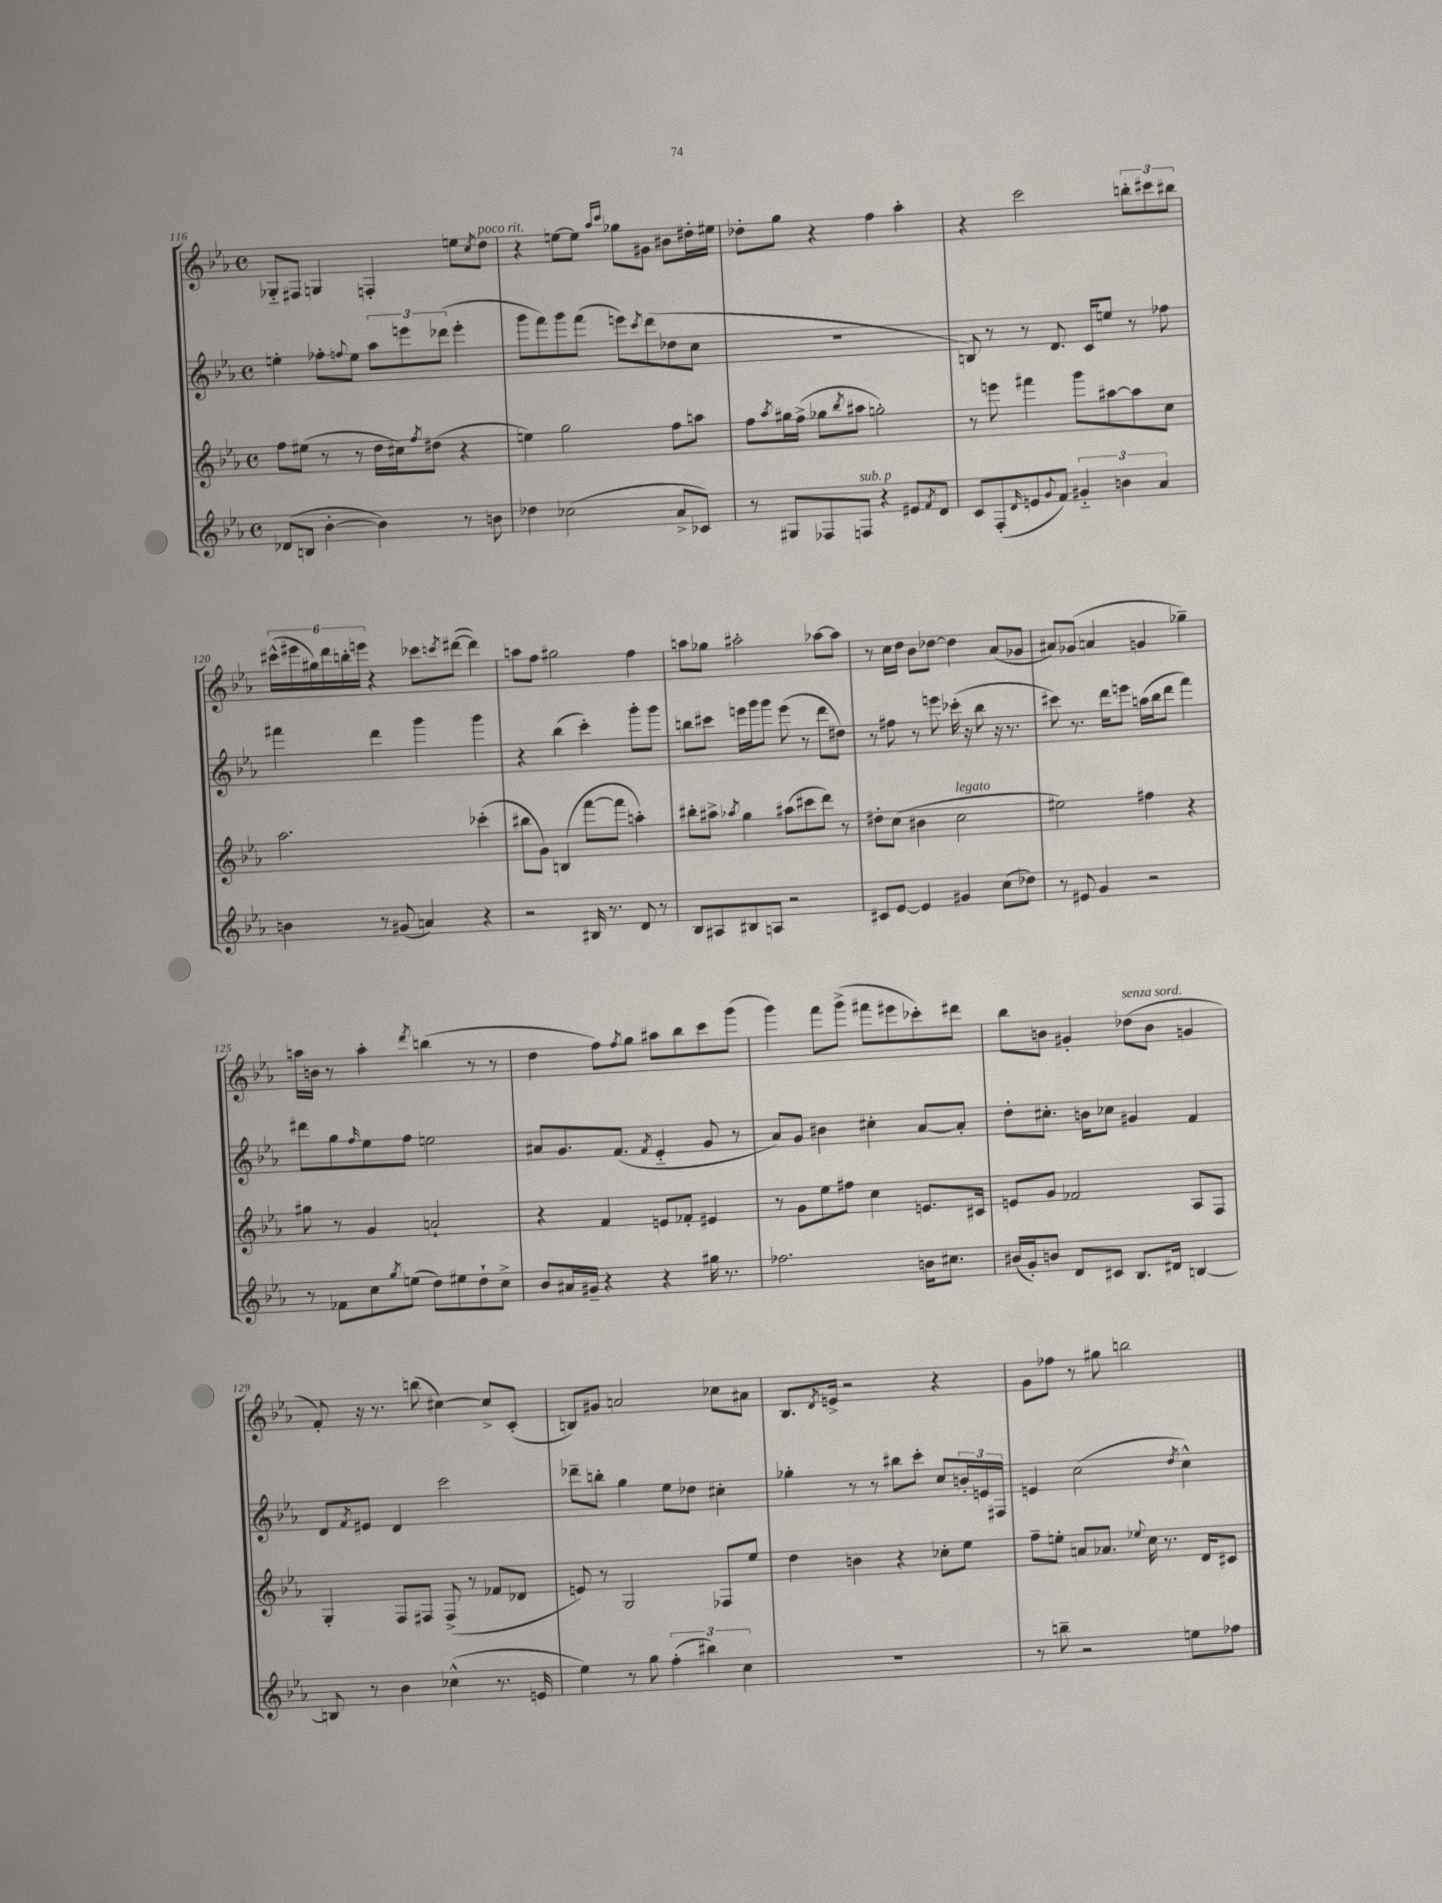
<<
\new StaffGroup <<
\new Staff = "s0" {
    \clef treble \key ees \major \defaultTimeSignature \time 4/4
    ges8-_ fis8 g4 f4-. e''8 \acciaccatura { c''8 } d''8^\markup { \italic "poco rit." } |
    r4 e''8~ e''8 \grace { aes''16 c'''16 } ges''8 gis'8 bis'8 dis''16-. eis''16 |
    des''8-. g''8 r4 f''4 aes''4-. |
    r4 c'''2 \tuplet 3/2 { b''8-. cis'''8 bis''8 } |
    \tuplet 6/4 { cis'''16-^( eis'''16 gis''16) d'''16 b''16-. e'''16 } r4 ces'''8 \acciaccatura { c'''8 } dis'''8~( dis'''4) |
    a''8 f''8 gis''2 f''4 |
    a''8 ges''8 ais''2-. aes''8~ aes''8 |
    r8 c''16 d''16 bes'8 des''8~ des''4 aes'8( ges'8 |
    ais'8) ges'8( a'4 g'4 ges''4--) |
    a''16 b'16 r8 a''4-. \acciaccatura { d'''8 } b''4( r8 r8 |
    d''4 f''8) \acciaccatura { f''8 } g''8 ais''8 bes''8 c'''8 g'''8( |
    g'''4) f'''8 g'''8->( fis'''8 eis'''8 ces'''8-.) dis'''8 |
    bes''8 b'8 gis'4-. des''8^\markup { \italic "senza sord." }( b'8 g'4 |
    f'8-.) r16 r8. b''8( cis''4~) cis''8-> c'8-.( |
    b8) gis'8 a'2 ces''8 ais'8 |
    bes8. \acciaccatura { d'8 } e'16-> r2 r4 |
    g'8 fes''8 r8 gis''8 b''2 \bar "|." |
}
\new Staff = "s1" {
    \clef treble \key ees \major \defaultTimeSignature \time 4/4
    e''4-. fes''8-. \appoggiatura { f''8 } e''8 \tuplet 3/2 { aes''8 e'''8 des'''8( } e'''4-. |
    g'''8 f'''8) g'''8 f'''8( e'''8) \acciaccatura { c'''8 } d'''8( des''8 c''8 |
    R1 |
    b8) r8 r8 d'8. c'16 e''8 r8 fes''8 |
    fis'''4 d'''4 g'''4 g'''4 |
    r4 bes''4( c'''4-.) g'''8-. g'''8 |
    b''8 cis'''8 e'''16 g'''16 g'''8 e'''8( r8 d'''8 dis''8) |
    r8 fis''8 r8 e'''8 ces'''16-.( r16 bes''8 r16 r8. |
    cis'''8) r8. d'''16 e'''8 a''16( bes''16 d'''8 f'''4) |
    dis'''8 g''8 \grace { f''16 } ees''8 f''8 e''2 |
    ais'8 g'8. f'8.( \acciaccatura { f'8 } ees'4-_ g'8 r8 |
    aes'8) g'8 bis'4 cis''4-. aes'8~ aes'8-. |
    d''8-. cis''8.-. b'16 ces''8 gis'4 f'4 |
    d'8 \acciaccatura { f'8 } eis'8 d'4 c'''2 |
    des'''8-- b''8-. g''4 ees''8 des''8 cis''4-. |
    ges''4-. r8 r8 bis''8 c'''8-. c''8 \tuplet 3/2 { b'16-. e'16 fis16 } |
    e'4 c''2( \acciaccatura { d''8 } c''4-^) \bar "|." |
}
\new Staff = "s2" {
    \clef treble \key ees \major \defaultTimeSignature \time 4/4
    f''8 eis''8( r8 r8 d''16 cis''16) \acciaccatura { f''8 } dis''8( r4 |
    e''4) g''2 f''8 a''8 |
    f''8 \acciaccatura { aes''8 } gis''16 f''16->( ges''8 \acciaccatura { bes''8 } ais''8 g''2-.) |
    r8 e'''8 fis'''4 g'''8 ais''8~ ais''8 c''8 |
    aes''2. ces'''4-.( |
    bis''8 g'8) b4( f'''8~ f'''8 a''4-.) |
    bis''8-. ais''8-> \acciaccatura { aes''8 } g''4 ais''8( cis'''8 d'''8) r8 |
    dis''8-. c''8( bis'4 c''2^\markup { \italic "legato" } |
    eis''2) fis''4 r4 |
    gis''8 r8 g'4 a'2-! |
    r4 f'4 e'8 fes'8-. eis'4 |
    r8 g'8 ees''8 fis''8 c''4 e'8. cis'16 |
    e'8 g'8 fes'2 aes8 f8 |
    g4-. f8 fis8 fis8->( r8 fes'8 des'8 |
    e'8) r8 g2 fes8 ees''8 |
    d''4 b'4 r4 ces''8-. ees''8 |
    f''8-- e''8-. a'8 aes'8. \appoggiatura { ees''8 } c''16 r8. d'16 cis'8 \bar "|." |
}
\new Staff = "s3" {
    \clef treble \key ees \major \defaultTimeSignature \time 4/4
    des'8( b8 bes'4~-. bes'4) r8 b'8 |
    des''4 ces''2( aes'8-> ces'8) |
    r8 gis8 fes8 f8^\markup { \italic "sub. p" } r4 eis'8 \acciaccatura { f'8 } d'8 |
    c'8 f8-.( \grace { d'16 } e'8 \appoggiatura { g'8 } f'8) \tuplet 3/2 { gis'4-_ b'4 aes'4 } |
    b'4 r8 gis'8( a'4) r4 |
    r2 bis16 r8. d'8 r8 |
    bes8 ais8 bis8 a8 r2 |
    cis'8 ees'8~ ees'4 gis'4 c''8( des''8) |
    r8 eis'8 g'4 r2 |
    r8 fes'8 c''8 \acciaccatura { g''8 } e''8( d''8) eis''8 d''8-! c''8-> |
    bes'8 ais'16 gis'16-- r4 r4 gis''16 r8. |
    fes''2. b'16 cis''8. |
    bis'16( g'16-.) b'8 d'8 cis'8 bes8. dis'16 b4~ |
    b8 r8 bes'4 ces''4-^( r8. e'16 |
    ees''4) r8 g''8 \tuplet 3/2 { f''4-.( bis''4) c''4 } |
    R1 |
    r8 b''8-- r2 e''8 fes''8 \bar "|." |
}
>>
>>
\layout { \context { \Score currentBarNumber = #116 } }
